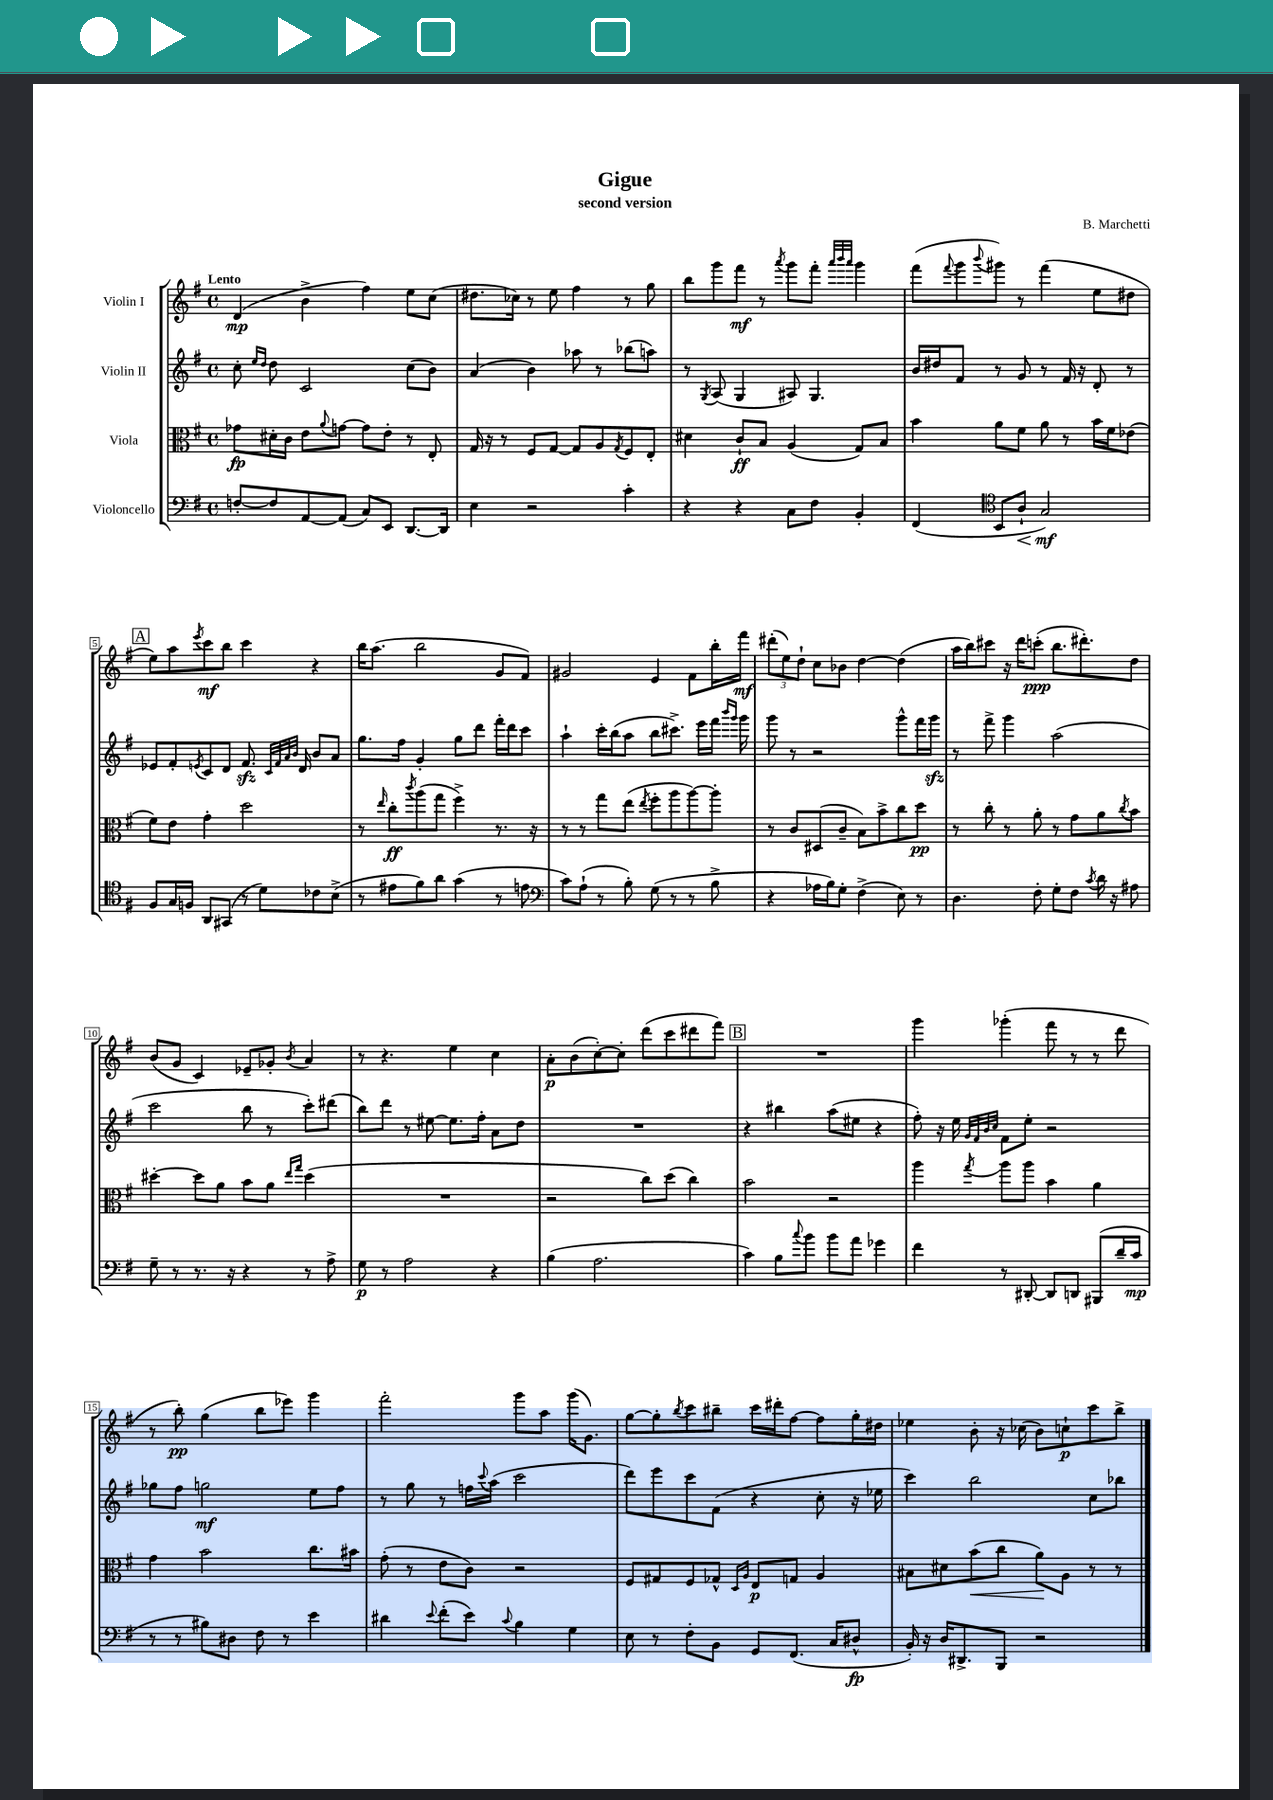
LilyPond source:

\header { title = "Gigue" composer = "B. Marchetti" subtitle = "second version" }
<<
\new StaffGroup <<
\new Staff = "s0" \with { instrumentName = "Violin I" } {
    \clef treble \key g \major \defaultTimeSignature \time 4/4 \tempo "Lento"
    d'4\mp( b'4-> fis''4) e''8 c''8( |
    dis''8. ces''16) r8 e''8 fis''4 r8 g''8 |
    b''8 g'''8 fis'''8\mf r8 \acciaccatura { a'''8 } g'''8 fis'''8-. \grace { a'''32 b'''32 a'''32 } g'''4 |
    fis'''8( \appoggiatura { fis'''8 } g'''8 \appoggiatura { b'''8 } gis'''8) r8 fis'''4( e''8 dis''8 |
    \mark \markup { \box "A" } e''8) a''8 \acciaccatura { e'''8 } c'''8\mf b''8 c'''4 r4 |
    b''16 a''8.( b''2 g'8 fis'8) |
    gis'2 e'4 fis'8 b''16-. fis'''16\mf |
    \tuplet 3/2 { dis'''8-.( e''8) d''8-! } c''8 bes'8 d''4~ d''4( |
    a''16 b''16) cis'''8 r16 d'''16 c'''8-.\ppp( b''8. dis'''8.-.) d''8 |
    b'8( g'8 c'4) ees'8-- ges'8-. \acciaccatura { b'8 } a'4 |
    r8 r4. e''4 c''4 |
    a'8-.\p b'8( c''8~-.) c''8-. d'''8( c'''8 dis'''8 fis'''8) |
    \mark \markup { \box "B" } R1 |
    g'''4 ges'''4-.( fis'''8 r8 r8 d'''8 |
    r8 b''8-.\pp) g''4( b''8 ees'''8) g'''4 |
    fis'''2-. g'''8 a''8 g'''16( g'8.) |
    g''8~ g''8-. \acciaccatura { b''8 } c'''8 bis''8-- c'''16 dis'''16-. fis''8~ fis''8 g''16-. dis''16 |
    ees''4 b'8-. r16 ces''16( b'8) c''8-!\p c'''8 b''8-> \bar "|." |
}
\new Staff = "s1" \with { instrumentName = "Violin II" } {
    \clef treble \key g \major \defaultTimeSignature \time 4/4
    c''8-. \grace { e''16 d''16 } d''8 c'2 c''8( b'8) |
    a'4( b'4) aes''8 r8 bes''8( a''8) |
    r8 \acciaccatura { g8 } a8( g4 ais8) g4. |
    b'16 dis''16 fis'8 r8 g'8 r8 fis'16 r16 d'8-. r8 |
    \mark \markup { \box "A" } ees'8 fis'8-. \acciaccatura { e'8 } c'8 d'8 fis'8.\sfz \grace { c'32 fis'32 a'32 b'32 } d'16 b'8 a'8 |
    g''8. fis''16 g'4-. g''8 d'''8 fis'''16-. d'''16 c'''8 |
    a''4-! c'''16-. b''16( a''8 b''8 cis'''8.->) e'''16 fis'''16 \grace { b'''16 g'''16 } g'''16 |
    g'''8 r8 r2 g'''8-^ fis'''16 g'''16\sfz |
    r8 fis'''8-> g'''4 a''2( |
    c'''2 b''8 r8 c'''8-.) dis'''8( |
    b''8) d'''8 r8 eis''8~ eis''8. fis''16-. a'8 d''8 |
    R1 |
    \mark \markup { \box "B" } r4 bis''4 a''8( eis''8 r4 |
    fis''8-.) r16 e''16 \grace { g'32 fis'32 b'32 c''32 } fis'8 e''8-. r2 |
    ges''8 fis''8 g''2\mf e''8 fis''8 |
    r8 g''8 r8 f''16 \appoggiatura { c'''8 } a''16( c'''2 |
    d'''8) e'''8 c'''8 fis'8( r4 c''8-. r16 ees''16 |
    c'''4) b''2 c''8 bes''8 \bar "|." |
}
\new Staff = "s2" \with { instrumentName = "Viola" } {
    \clef alto \key g \major \defaultTimeSignature \time 4/4
    ges'8\fp dis'16-. c'16 e'8 \appoggiatura { a'8 } g'8~ g'8 e'8-. r8 e8-. |
    g16 r16 r8 fis8 g8~ g8 a8 \acciaccatura { g8 } fis8 e8-. |
    dis'4 c'8-!\ff b8 a4( g8) b8 |
    b'4 a'8 fis'8 a'8 r8 b'16 fis'16 ees'8( |
    \mark \markup { \box "A" } fis'8) e'8 g'4-. d''2 |
    r8 \grace { e''16 } c''8-.\ff \acciaccatura { c'''8 } a''8( g''8 fis''4->) r8. r16 |
    r8 r8 g''8 e''8( \acciaccatura { e''8 } fis''8-. a''8 a''8~) a''8-. |
    r8 c'8 dis8( c'8-- b8) b'8-> c''8 d''8\pp |
    r8 c''8-. r8 a'8-. r8 g'8 a'8 \acciaccatura { c''8 } b'8 |
    dis''4~-. dis''8 a'8 b'8 a'8 \grace { e''16 g''16 } dis''4( |
    R1 |
    r2 c''8) d''8( c''4) |
    \mark \markup { \box "B" } b'2 r2 |
    a''4 \acciaccatura { g''8 } a''8 a''8 b'4 a'4 |
    g'4 b'2 c''8. bis'16 |
    g'8-.( r8 e'8 c'8) r2 |
    fis8 gis8 fis8 ges8-^ \grace { d16 a16 } e8\p g8 a4 |
    bis8 dis'8 b'8\<( c''8 a'8\!) a8 r8 r8 \bar "|." |
}
\new Staff = "s3" \with { instrumentName = "Violoncello" } {
    \clef bass \key g \major \defaultTimeSignature \time 4/4
    f8~-. f8 a,8~ a,8( c8) e,8 d,8.~ d,16 |
    e4 r2 c'4-. |
    r4 r4 c8 fis8 b,4-. |
    fis,4( \clef tenor b,8 a8-!\< g2\mf\!) |
    \mark \markup { \box "A" } fis8 g16 f16 a,8 gis,8( r8 d'8) ces'8 b8->( |
    r8 eis'8 fis'8) a'8 g'4( r8 e'8 |
    \clef bass c'8) a8-!( r8 b8-.) g8( r8 r8 b8-> |
    r4 aes16 b16) g8-. fis4->( e8) r8 |
    d4. fis8-. g8-. fis8 \acciaccatura { c'8 } d'16 r16 ais8 |
    g8-- r8 r8. r16 r4 r8 a8-> |
    g8\p r8 a2 r4 |
    b4( a2. |
    \mark \markup { \box "B" } c'4) b8 \appoggiatura { c''8 } b'8 b'8 a'8 ges'4 |
    fis'4 r8 dis,8~-. dis,8 d,8 bis,,8( d'16-- c'16\mp |
    r8 r8 bis8) dis8 fis8 r8 e'4 |
    dis'4 \appoggiatura { e'8 } fis'8-.( e'8) \appoggiatura { c'8 } b4 g4 |
    e8 r8 fis8-. b,8 g,8 fis,8.( c16 dis8-^\fp |
    b,16-.) r16 d16 dis,8.-> b,,8 r2 \bar "|." |
}
>>
>>
\layout { \context { \Score \override BarNumber.stencil = #(make-stencil-boxer 0.1 0.3 ly:text-interface::print) } }
